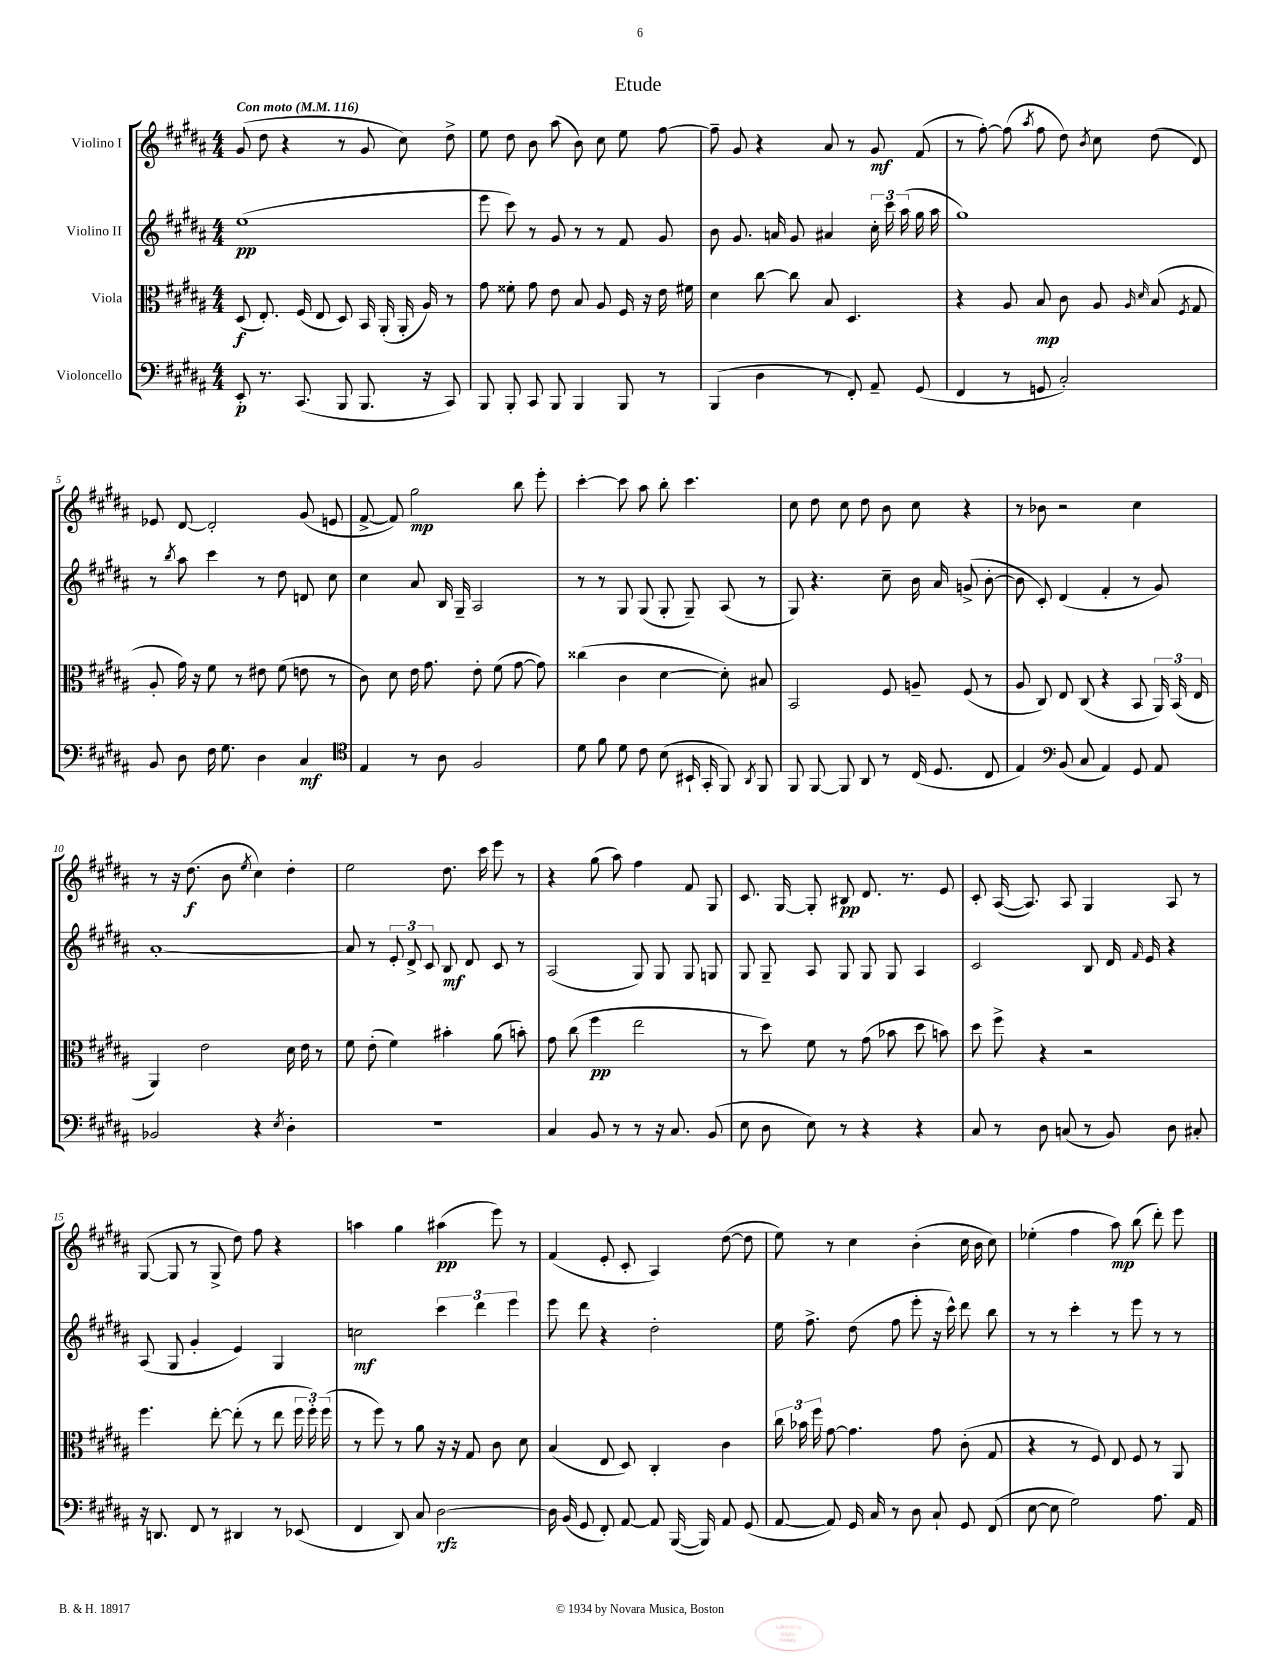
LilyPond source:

\header { title = "Etude" }
<<
\new StaffGroup <<
\new Staff = "s0" \with { instrumentName = "Violino I" } {
    \clef treble \key b \major \numericTimeSignature \time 4/4 \tempo "Con moto" 4 = 116
    \autoBeamOff gis'8( dis''8 r4 r8 gis'8 cis''8) dis''8-> |
    e''8 dis''8 b'8 ais''8( b'8) cis''8 e''8 fis''8~ |
    fis''8-- gis'8 r4 ais'8 r8 gis'8\mf fis'8( |
    r8 fis''8~-.) fis''8( \acciaccatura { ais''8 } fis''8 dis''8) \acciaccatura { b'8 } cis''8 dis''8( dis'8) |
    ees'8 dis'8~ dis'2-. gis'8( e'8 |
    fis'8~-> fis'8) gis''2\mp b''8 e'''8-. |
    cis'''4~-. cis'''8 ais''8 b''8-. cis'''4. |
    cis''8 dis''8 cis''8 dis''8 b'8 cis''8 r4 |
    r8 bes'8 r2 cis''4 |
    r8 r16 dis''8.\f( b'8 \acciaccatura { e''8 } cis''4) dis''4-. |
    e''2 dis''8. cis'''16 e'''8 r8 |
    r4 gis''8( ais''8) fis''4 fis'8 gis8 |
    cis'8. gis16~ gis8-. bis8\pp dis'8. r8. e'8 |
    cis'8-. ais16~( ais8.) ais8 gis4 ais8 r8 |
    gis8~( gis8 r8 gis8-> dis''8) fis''8 r4 |
    a''4 gis''4 ais''4\pp( e'''8) r8 |
    fis'4( e'8-. cis'8-. ais4) dis''8~( dis''8 |
    e''8) r8 cis''4 b'4-.( cis''16 b'16 cis''8) |
    ees''4-.( fis''4 ais''8\mp) b''8( dis'''8-.) e'''8 \bar "|." |
}
\new Staff = "s1" \with { instrumentName = "Violino II" } {
    \clef treble \key b \major \numericTimeSignature \time 4/4
    \autoBeamOff e''1\pp( |
    e'''8 cis'''8) r8 gis'8 r8 r8 fis'8 gis'8 |
    b'8 gis'8. a'16 gis'8 ais'4 \tuplet 3/2 { cis''16-. cis'''16 ais''16( } gis''16 ais''16 |
    gis''1) |
    r8 \acciaccatura { b''8 } ais''8 cis'''4 r8 dis''8 d'8 cis''8 |
    cis''4 ais'8 b16 gis16-- ais2 |
    r8 r8 gis8 gis8( gis8-. gis8--) ais8( r8 |
    gis8) r4. cis''8-- b'16 ais'16 g'8->( b'8~-. |
    b'8 cis'8-.) dis'4( fis'4-. r8 gis'8) |
    ais'1~-. |
    ais'8 r8 \tuplet 3/2 { e'8-. dis'8-> cis'8 } b8\mf dis'8 cis'8 r8 |
    ais2( gis8) gis8 gis8 g8 |
    gis8 gis8-- ais8 gis8 gis8 gis8 ais4 |
    cis'2 b8 dis'16 \grace { fis'16 } e'16 r4 |
    ais8( gis8 gis'4-. e'4) gis4 |
    c''2\mf \tuplet 3/2 { cis'''4 dis'''4 e'''4 } |
    e'''8 dis'''8 r4 dis''2-. |
    e''16 fis''8.-> dis''8( fis''8 e'''8-. r16 cis'''16-^) dis'''8 b''8 |
    r8 r8 cis'''4-. r8 e'''8 r8 r8 \bar "|." |
}
\new Staff = "s2" \with { instrumentName = "Viola" } {
    \clef alto \key b \major \numericTimeSignature \time 4/4
    \autoBeamOff dis8\f( e8.-.) fis16( e8 dis8) b,16 ais,16-.( ais,16-. ais16) r8 |
    gis'8 fisis'8-. gis'8 e'8 b8 ais8 fis16 r16 e'16 fis'16 |
    dis'4 cis''8~ cis''8 b8 dis4. |
    r4 ais8 b8\mp cis'8 ais8 \grace { ais16 dis'16 } b8( \acciaccatura { fis8 } gis8 |
    ais8-. gis'16) r16 fis'8 r8 eis'8 fis'8( e'8 r8 |
    cis'8) dis'8 e'16 gis'8. e'8-. fis'8( gis'8~ gis'8) |
    cisis''4( cis'4 dis'4~ dis'8-.) bis8 |
    b,2 fis8 a8-- fis8( r8 |
    ais8 cis8) e8 cis8( r4 b,8 \tuplet 3/2 { ais,16) b,16( e16 } |
    ais,4) e'2 dis'16 e'16 r8 |
    fis'8 e'8-.( fis'4) bis'4-. ais'8( b'8-.) |
    gis'8 cis''8( fis''4\pp e''2 |
    r8 dis''8) fis'8 r8 gis'8( bes'8 dis''8 b'8) |
    dis''8 fis''8-> r4 r2 |
    fis''4. e''8~-. e''8-.( r8 e''8 \tuplet 3/2 { fis''16 fis''16-.) fis''16( } |
    r8 fis''8) r8 ais'8 r16 r16 gis8 cis'8 dis'8 |
    b4( e8 dis8) cis4-. cis'4 |
    \tuplet 3/2 { cis''16 bes'16 fis''16 } gis'8~ gis'4. gis'8 cis'8-.( gis8 |
    r4 r8 fis8) e8 fis8 r8 ais,8 \bar "|." |
}
\new Staff = "s3" \with { instrumentName = "Violoncello" } {
    \clef bass \key b \major \numericTimeSignature \time 4/4
    \autoBeamOff e,8-.\p r8. cis,8.( b,,8 b,,8. r16 cis,8) |
    b,,8 b,,8-. cis,8 b,,8 b,,4 b,,8 r8 |
    b,,4( dis4 r8 fis,8-.) ais,8-- gis,8( |
    fis,4 r8 g,8 cis2-.) |
    b,8 dis8 fis16 gis8. dis4 cis4\mf |
    \clef tenor e4 r8 ais8 fis2 |
    dis'8 fis'8 dis'8 cis'8 b8( bis,16-! gis,16-. fis,8) \acciaccatura { ais,8 } fis,8 |
    fis,8 fis,8~ fis,8 ais,8 r8 cis16( dis8. cis8 |
    e4) \clef bass b,8( cis8 ais,4) gis,8 ais,8 |
    bes,2 r4 \acciaccatura { e8 } dis4-. |
    R1 |
    cis4 b,8 r8 r8 r16 cis8. b,8( |
    e8 dis8 e8) r8 r4 r4 |
    cis8 r8 dis8 c8( r8 b,8) dis8 cis8-. |
    r16 d,8. fis,8 r8 dis,4 r8 ees,8( |
    fis,4 dis,8) cis8 dis2~\rfz |
    dis16 b,16( gis,8 fis,8-.) ais,8~ ais,8 b,,16~( b,,16) ais,8 gis,8( |
    ais,8~ ais,8) gis,16 cis16 r8 dis8 cis8-! gis,8 fis,8( |
    e8~ e8 gis2) ais8. ais,16 \bar "|." |
}
>>
>>
